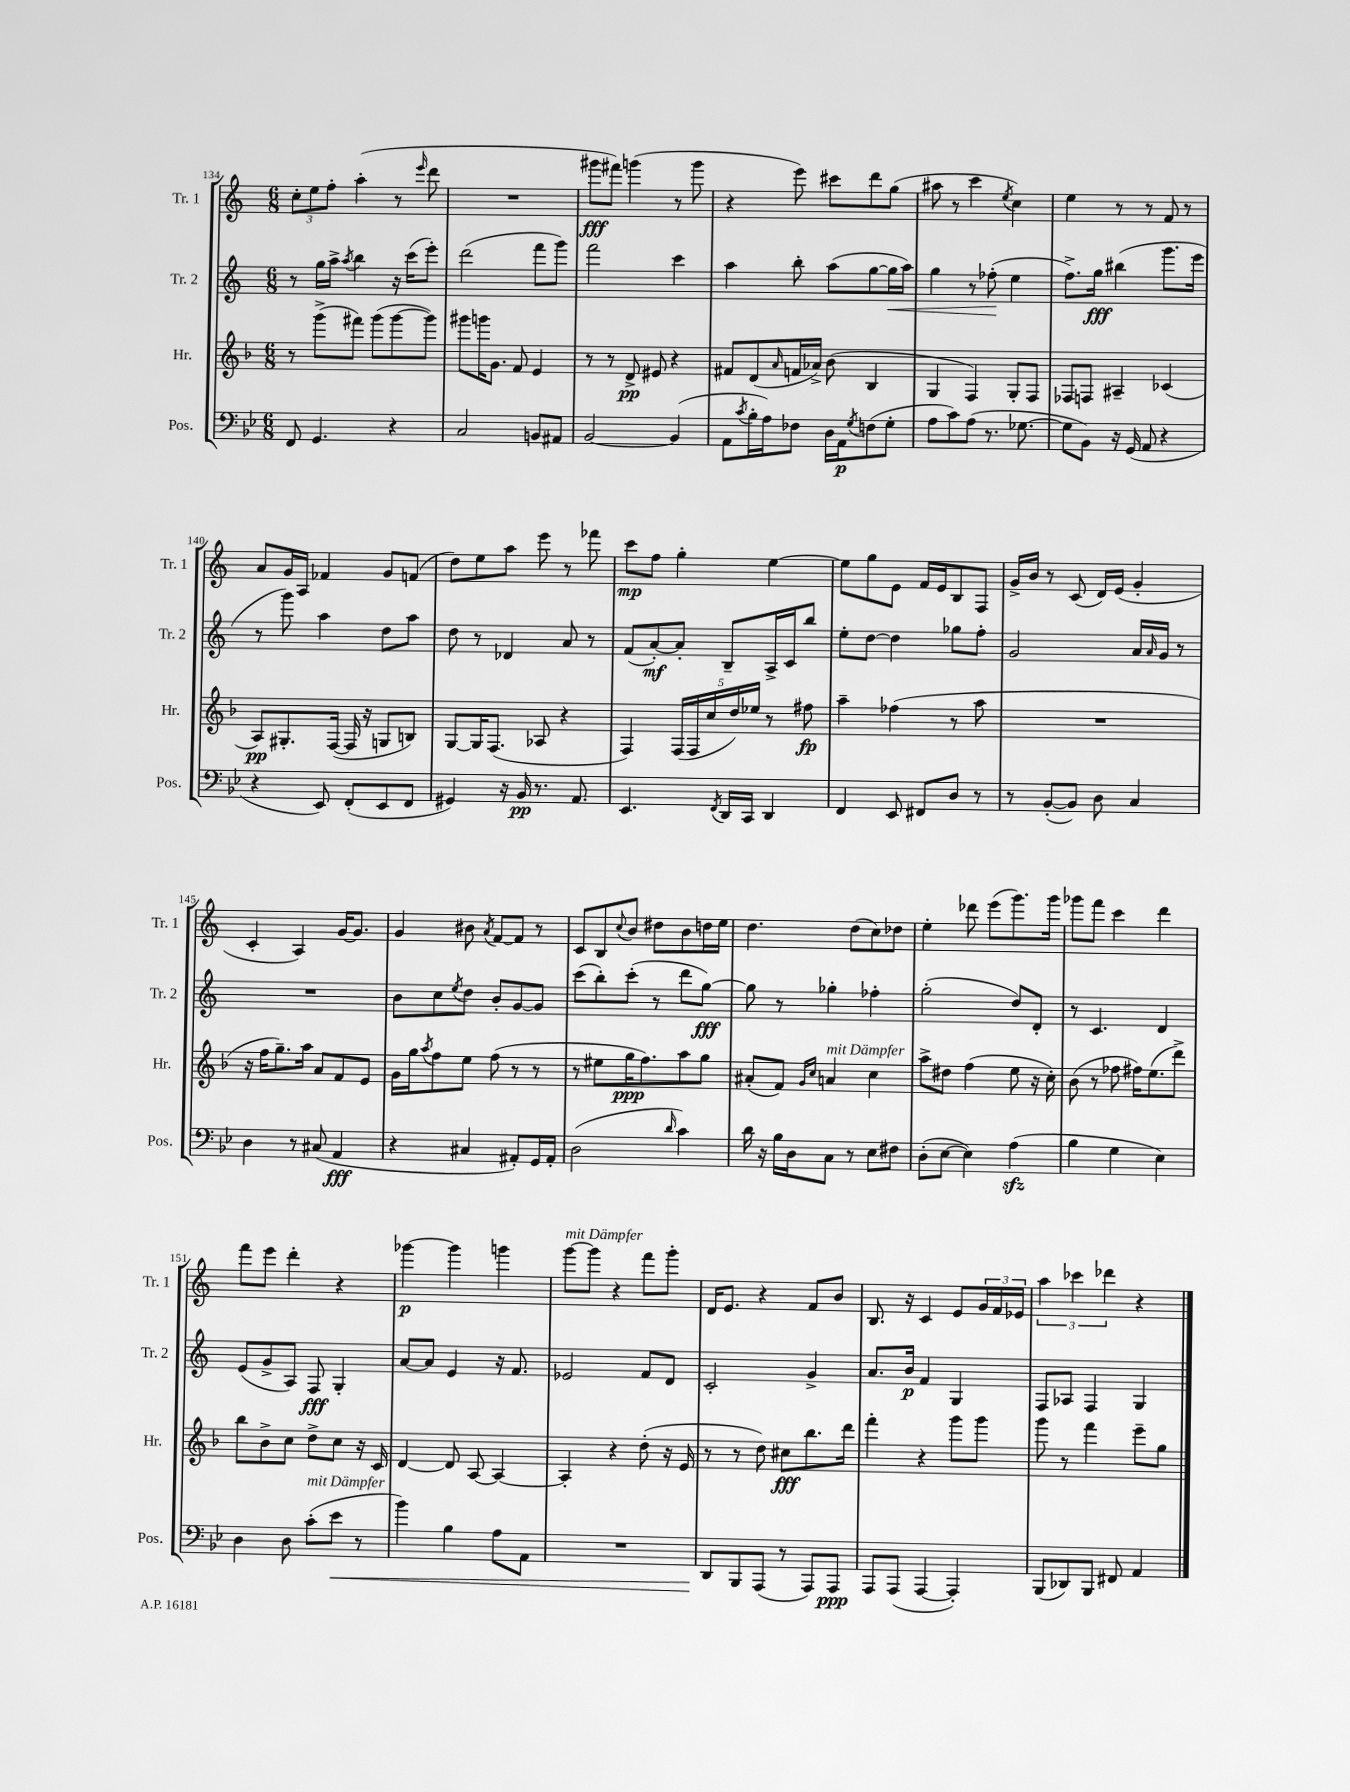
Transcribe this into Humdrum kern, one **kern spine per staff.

**kern	**kern	**kern	**kern
*staff4	*staff3	*staff2	*staff1
*clefF4	*clefG2	*clefG2	*clefG2
*k[b-e-]	*k[b-]	*k[]	*k[]
*M6/8	*M6/8	*M6/8	*M6/8
8FF	8r	8r	12cc'
.	.	.	12ee
4.GG	(8ggg^	16gg	.
.	.	.	12ff'
.	.	16aa^	.
.	.	8qaa	.
.	8fff#)	4bb	(4aa'
.	(8ggg	.	.
4r	[8ggg	16r	8r
.	.	(16ccc	.
.	.	.	16qqeee
.	8ggg])	8eee')	8ddd
=	=	=	=
2C	8ggg#	(2ddd	2.r
.	16ggg	.	.
.	8.g	.	.
.	8f	.	.
8BB	4e	8fff	.
8AA#	.	8ggg)	.
=	=	=	=
[2BB-	8r	2fff	8ggg#
.	8r	.	8fff#)
.	8d^	.	(4ggg
.	8e#	.	.
(4BB-]	4r	4ccc	8r
.	.	.	8ggg
=	=	=	=
8AA	8f#	4aa	4r
8qc	.	.	.
16B-'	(8d	.	.
16A)	.	.	.
.	16qqa	.	.
8F-	16f	8bb'	8eee)
.	16a-^)	.	.
16D	(8b-	(8aa	8ccc#
16AA	.	.	.
8qG	.	.	.
(8F	4B-	[8gg	8ddd
8G'	.	16gg]	(8gg
.	.	16aa)	.
=	=	=	=
8A	4G	4gg	8aa#
8c)	.	.	8r
(8A	4F)	8r	4ccc
8.r	.	(8ff-'	.
.	.	.	8qee
.	8G'	4ee	4cc)
[8.G-	.	.	.
.	8F	.	.
=	=	=	=
8G-]	8F-	8.ff^)	4ee
8BB-)	8F	.	.
.	.	16gg	.
16r	4A#~	(4bb#	8r
(16GG	.	.	.
8AA	.	.	8r
4r	(4c-	8.ggg	8f
.	.	.	8r
.	.	16eee	.
=	=	=	=
4r	8A)	8r	8a
.	8.G#'	8ggg)	16g
.	.	.	16A
8EE-)	.	4aa	4f-
.	([16F	.	.
(8FF'	16F]	.	.
.	16r	.	.
8EE-	8G	8dd	8g
8FF	8B)	8aa	(8f
=	=	=	=
4GG#)	[8G	8dd	8dd)
.	16G]	8r	8ee
.	(8.F	.	.
16r	.	4d-	8aa
16BB-	.	.	.
8.r	8A-	.	8eee
.	4r	8a	8r
8.AA	.	.	.
.	.	8r	8fff-
=	=	=	=
4.EE-	4F)	(8f	8ccc
.	.	[8a')	8ff
.	(20F	8a']	4gg'
.	20F	.	.
.	20cc	.	.
8qFF	.	.	.
16DD	.	8B~	.
.	20dd)	.	.
16CC	.	.	.
.	20ee-	.	.
4DD	8r	16A^	[4ee
.	.	16c	.
.	8ff#	8bb	.
=	=	=	=
4FF	4aa~	8ee'	8ee]
.	.	[8dd	8gg
8EE-	(4ff-	4dd]	8e
8FF#	.	.	16f
.	.	.	16e
8D	8r	8gg-	8B
8r	8aa	8ff'	8F
=	=	=	=
8r	2.r	2g	16g^
.	.	.	16b
([8BB-'	.	.	8r
8BB-])	.	.	(8c
8D	.	.	16d)
.	.	.	(16e
4C	.	16a	4g'
.	.	16qqa	.
.	.	16g	.
.	.	8r	.
=	=	=	=
4D	16r	2.r	4c'
.	16ff	.	.
.	8.gg~)	.	.
8r	.	.	4A)
.	16aa	.	.
(8C#	8a	.	.
4AA	8f	.	[16g
.	.	.	8.g]
.	8e	.	.
=	=	=	=
4r	16g	8b	4g
.	16gg	.	.
.	8qaa	.	.
.	8ff	8cc	.
.	.	8qee	.
4C#	8ee	8dd	8b#
.	.	.	8qa
.	(8ff	8b'	[8f
8AA#')	8r	[8g	8f]
16GG	8r	8g]	8r
16AA#'	.	.	.
=	=	=	=
(2D	8r	(8ccc	8c
.	8ee#	8bb')	8B
.	.	.	8qqcc
.	16gg	(8ccc'	8b
.	8.ff)	.	.
.	.	8r	8dd#
16qqd	.	.	.
4c)	8aa	8ddd	8b
.	8gg	[8gg)	16dd
.	.	.	16ee
=	=	=	=
16d	(8a#'	8gg]	4.dd
16r	.	.	.
16B-	8f)	8r	.
16D	.	.	.
.	16qqg	.	.
.	16qqcc	.	.
8C	4a	4gg-'	.
8r	.	.	(8dd
8E-	4cc	4ff-'	8cc)
8F#	.	.	8dd-
=	=	=	=
(8D'	8aa^	(2gg'	4ee'
[8E-	8dd#	.	.
4E-])	(4ff	.	8ddd-
.	.	.	(8eee
(4A	8ee	8dd)	8.ggg)
.	16r	8d'	.
.	16cc')	.	16ggg
=	=	=	=
4B-	(8b-	8r	8ggg-
.	8r	4.c	8fff
4G	8ff-	.	4ccc
.	16ff#)	.	.
.	(8.ee	.	.
4E-)	.	4d	4ddd
.	8ddd^)	.	.
=	=	=	=
4D	8bb-	(8e	8fff
.	8b-^	8g^	8eee
8D	8cc	8A)	4ddd'
(8c'	8dd^	8F	.
8e-	8cc	4G'	4r
8r	16r	.	.
.	16c	.	.
=	=	=	=
4b-)	[4d	[8a	[4ggg-
.	.	8a]	.
4B-	8d]	4e	4ggg-]
.	[8A	.	.
8A	4A_	16r	4ggg
.	.	8.f	.
8AA	.	.	.
=	=	=	=
2.r	4A']	2e-	[8ggg
.	.	.	8ggg]
.	4r	.	4r
.	(8dd'	8f	8fff
.	16r	8d	8ggg'
.	16e	.	.
=	=	=	=
8DD	8r	2c'	16d
.	.	.	8.e
8BBB-	8r	.	.
(8AAA	8dd)	.	4r
8r	8cc#	.	.
8AAA)	8.bb-	4g^	8f
8AAA	.	.	8b
.	16ddd	.	.
=	=	=	=
8AAA	4fff'	8.a	8.B
(8AAA	.	.	.
.	.	16b	16r
[4AAA	4r	4f	4c
4AAA'])	8ggg	4G	8e
.	8ggg	.	24g
.	.	.	24f
.	.	.	24e-
=	=	=	=
(8BBB-	8ggg	8F	6aa
8DD-)	8r	8A-	.
.	.	.	6ccc-
8BBB-	4fff	4F	.
.	.	.	6ddd-
8FF#	.	.	.
4AA	8eee~	4G	4r
.	8gg	.	.
==	==	==	==
*-	*-	*-	*-
